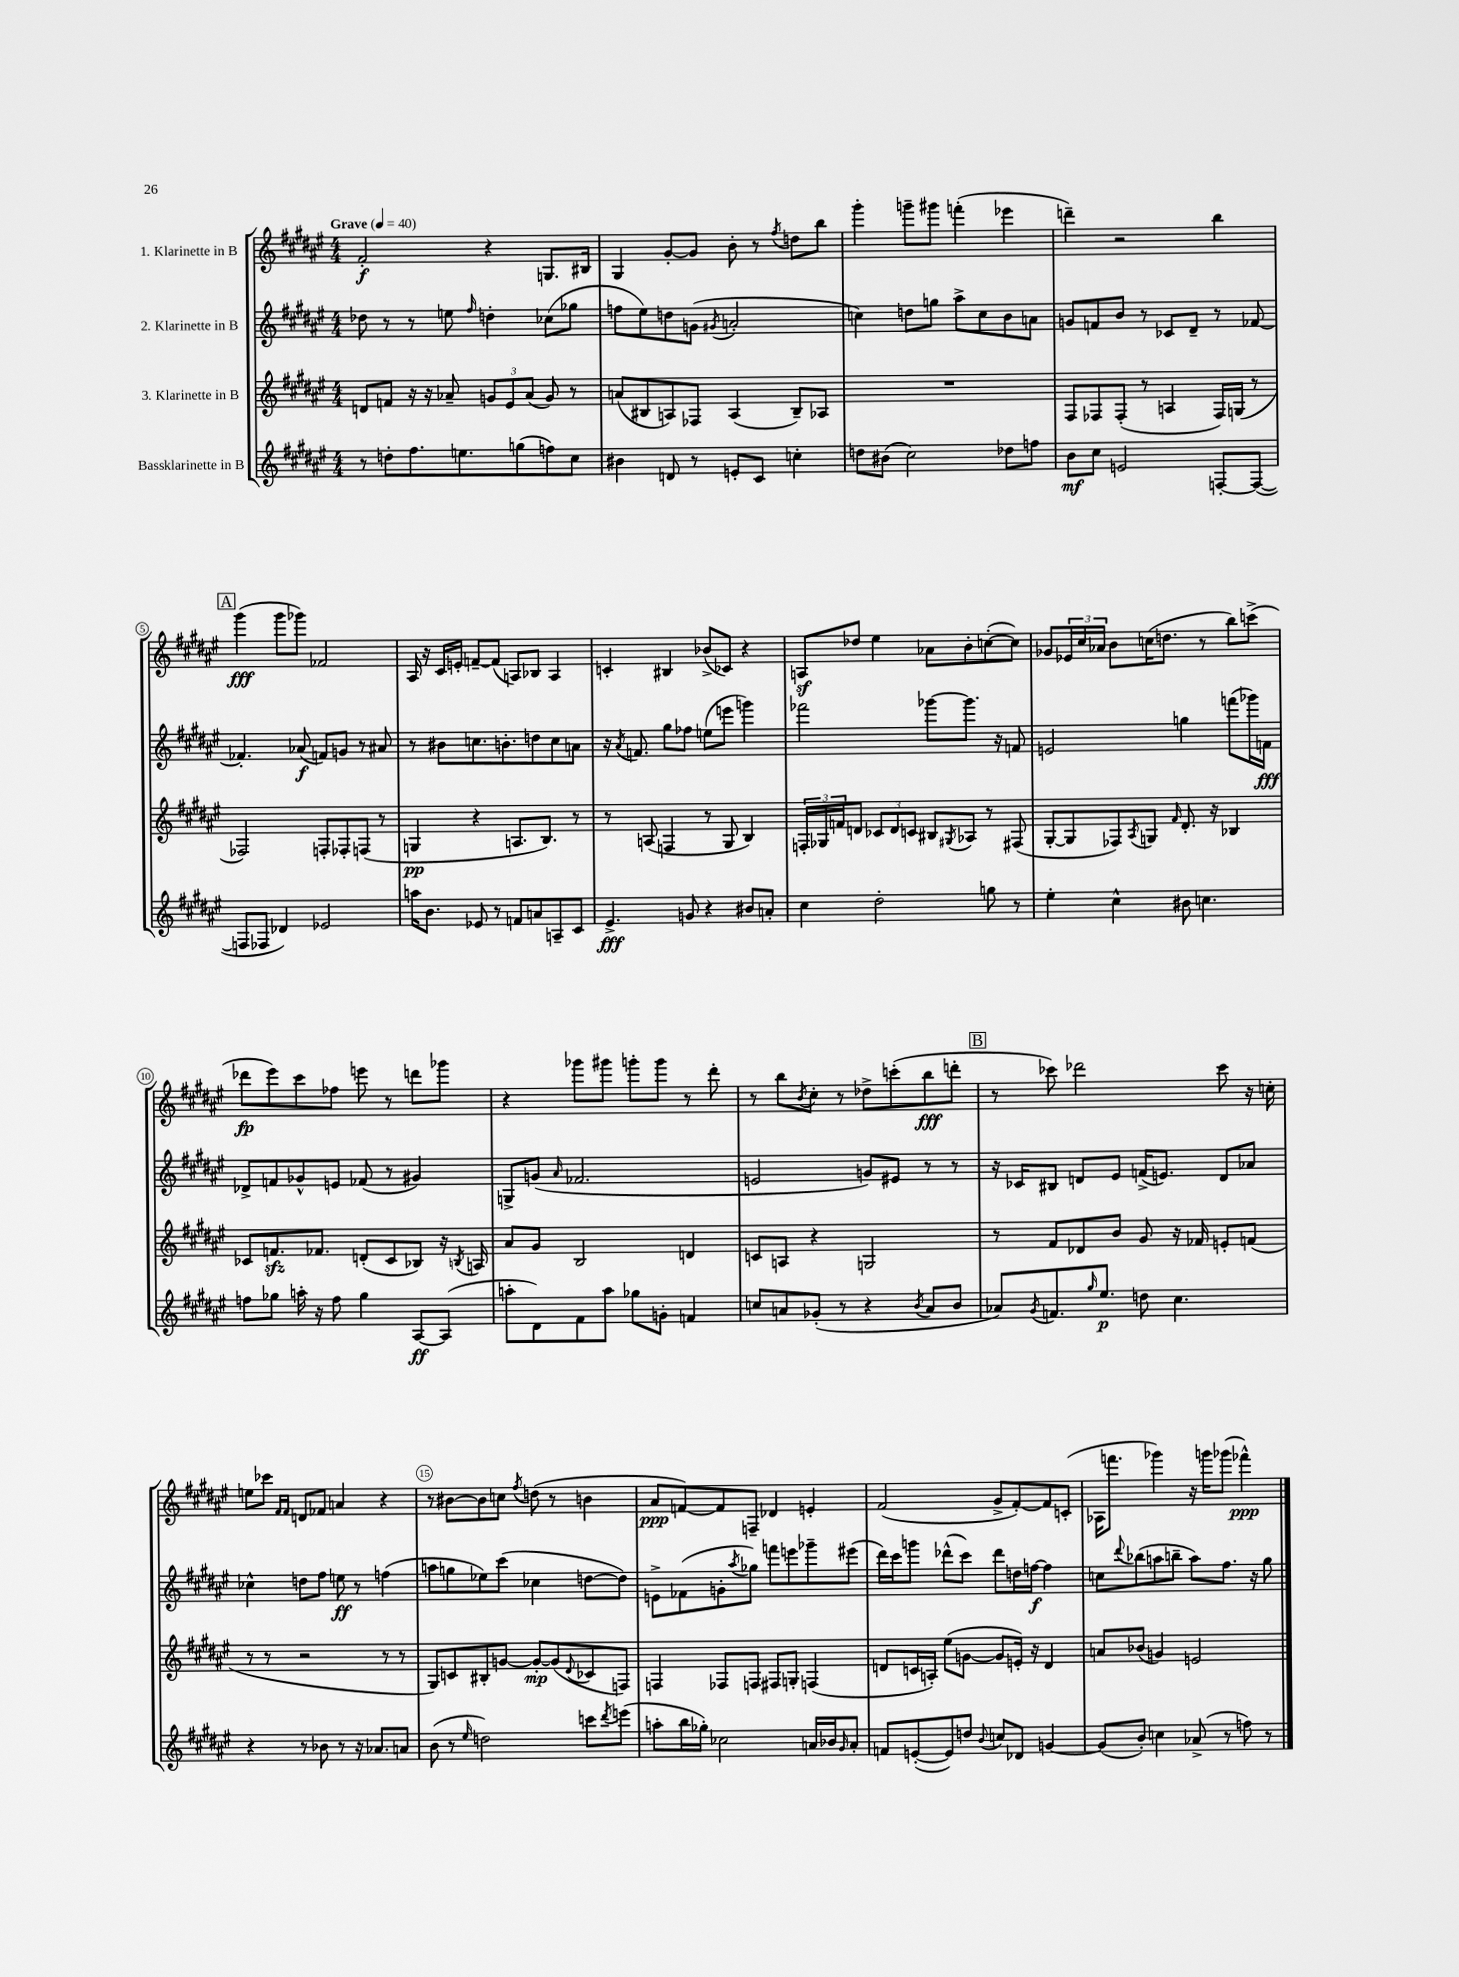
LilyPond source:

<<
\new StaffGroup <<
\new Staff = "s0" \with { instrumentName = "1. Klarinette in B" } {
    \clef treble \key fis \major \numericTimeSignature \time 4/4 \tempo "Grave" 4 = 40
    fis'2-.\f r4 g8. bis16 |
    gis4 gis'8~-. gis'8 b'8-. r8 \acciaccatura { fis''8 } d''8 b''8 |
    gis'''4-. g'''8-- gis'''8 f'''4-.( ees'''4 |
    d'''4--) r2 b''4 |
    \mark \markup { \box "A" } gis'''4\fff( gis'''8 ges'''8) fes'2 |
    ais16 r16 cis'16 e'16-. f'8~-- f'8( a8) bes8 a4 |
    c'4-. bis4 bes'8->( ces'8) r4 |
    a8\sf des''8 eis''4 aes'8 b'8-. c''8~-.( c''8) |
    ges'8 \tuplet 3/2 { ees'16 cis''16 aes'16 } b'8 c''16( d''8. r8 b''8) c'''8->( |
    des'''8\fp eis'''8) cis'''8 fes''8 e'''8 r8 d'''8 ges'''8 |
    r4 ges'''8 gis'''8 g'''8-. g'''8 r8 dis'''8-. |
    r8 b''8 \acciaccatura { b'8 } cis''8-. r8 des''8-> c'''8-.( b''8\fff d'''8-. |
    \mark \markup { \box "B" } r8 ces'''8) des'''2 ces'''8 r16 c''16-. |
    e''8 ces'''8 \grace { fis'16 fis'16 } d'8 fes'8 a'4 r4 |
    r8 bis'8~ bis'8 c''8 \acciaccatura { fis''8 } d''8( r8 b'4 |
    ais'8\ppp f'8~) f'8 f8-- des'4 e'4-. |
    fis'2( gis'8-> fis'8~-.) fis'8 c'8-.( |
    aes16 f'''8. ges'''4) r16 g'''16 ges'''8( fes'''4-^\ppp) \bar "|." |
}
\new Staff = "s1" \with { instrumentName = "2. Klarinette in B" } {
    \clef treble \key fis \major \numericTimeSignature \time 4/4
    des''8 r8 r8 e''8 \grace { fis''16 } d''4-. ces''8( ges''8 |
    f''8 eis''8) d''8 g'8( \acciaccatura { gis'8 } a'2-. |
    c''4) d''8 g''8 ais''8-> c''8 b'8 a'8 |
    g'8 f'8 b'8 r8 ces'8 dis'8-- r8 fes'8~ |
    \mark \markup { \box "A" } fes'4.-. aes'8\f( f'8) g'8 r8 ais'8 |
    r8 bis'8 c''8. b'8.-. d''8 c''8 a'8 |
    r16 \acciaccatura { ais'8 } f'8. gis''8 fes''8 e''8( e'''8 g'''4) |
    fes'''2 ges'''8~ ges'''8. r16 f'8 |
    e'2 g''4 f'''8( ges'''16) f'16\fff |
    des'8-> f'8 ges'8-^ e'8 fes'8( r8 gis'4) |
    g8-> g'8( \grace { ais'16 } fes'2. |
    e'2 g'8) eis'8 r8 r8 |
    \mark \markup { \box "B" } r16 ces'16 bis8 d'8 eis'8 f'16->( e'8.) d'8 aes'8 |
    ces''4-^ d''8 fis''8 e''8\ff r8 f''4( |
    a''8 g''8 ees''8) cis'''8( ces''4 d''8~ d''8) |
    e'8-> fes'8( g'8-. \acciaccatura { ais''8 } ges''8) f'''8 e'''8 ges'''8-- eis'''8( |
    dis'''16) cis'''16 g'''8 des'''8-^( cis'''8) des'''8 d''16 f''16~\f f''4 |
    c''8 \appoggiatura { dis'''8 } bes''8( a''8 b''8-- a''8) fis''8. r16 gis''8 \bar "|." |
}
\new Staff = "s2" \with { instrumentName = "3. Klarinette in B" } {
    \clef treble \key fis \major \numericTimeSignature \time 4/4
    d'8 f'8 r16 r16 aes'8-- \tuplet 3/2 { g'8 eis'8 aes'8( } g'8) r8 |
    a'8( bis8 a8) fes8 a4( bis8--) aes8 |
    R1 |
    fis8 fes8 fes8-.( r8 a4 fes16) g16( r8 |
    \mark \markup { \box "A" } fes2) f8-. fes8-. f8( r8 |
    g4\pp r4 a8. b8.) r8 |
    r8 a8( f4 r8 gis8 b4) |
    \tuplet 3/2 { f16-. ges16 f'16 } d'8 \tuplet 3/2 { ces'8 d'8 c'8 } bis8 \acciaccatura { gis8 } aes8 r8 fis8( |
    gis8~-. gis8 fes8) \acciaccatura { ais8 } g8 \grace { fis'16 } dis'8.-. r16 bes4 |
    ces'8 f'8.\sfz fes'8. d'8-.( ces'8 bes8) r16 \acciaccatura { b8 } a16 |
    ais'8 gis'8 b2 d'4 |
    c'8 a8 r4 g2 |
    \mark \markup { \box "B" } r8 fis'8 des'8 b'8 gis'8 r16 fes'16 e'8-. f'8( |
    r8 r8 r2 r8 r8 |
    gis8) c'8 bis8-. g'8~ g'8~-.\mp g'8( \appoggiatura { dis'8 } ces'8 f8) |
    f4 fes8 f8 fis8 g8-. f4( |
    d'8 c'16 a16-.) eis''8( g'8~ g'8 e'16-.) r16 d'4 |
    a'8 bes'8( g'4) e'2 \bar "|." |
}
\new Staff = "s3" \with { instrumentName = "Bassklarinette in B" } {
    \clef treble \key fis \major \numericTimeSignature \time 4/4
    r8 d''8-. fis''8. e''8. g''8( f''8) cis''8 |
    bis'4 d'8 r8 e'8-. cis'8 c''4-. |
    d''8 bis'8( cis''2) des''8 f''8 |
    b'8\mf cis''8 e'2 f8~-. f8~( |
    \mark \markup { \box "A" } f8 fes8 des'4) ees'2 |
    a''16 b'8. ees'8 r8 f'8 a'8 a8-- cis'8 |
    eis'4.->\fff g'8 r4 bis'8 a'8-. |
    cis''4 dis''2-. g''8 r8 |
    eis''4-. cis''4-^ bis'8 c''4. |
    f''8 ges''8 a''16-. r16 f''8 ges''4 ais8~\ff ais8( |
    a''8-. dis'8) fis'8 a''8 ges''8 g'8-. f'4 |
    c''8 a'8 ges'8-.( r8 r4 \acciaccatura { b'8 } a'8 b'8 |
    \mark \markup { \box "B" } aes'8) \acciaccatura { gis'8 } f'8. \grace { gis''16 } eis''8.\p d''8 cis''4. |
    r4 r8 bes'8 r8 r16 aes'8. a'8 |
    b'8( r8 \grace { eis''16 } d''2) c'''8 \acciaccatura { dis'''8 } e'''8( |
    a''8-. b''16 ges''16-.) ces''2 a'16 bes'16 \grace { gis'16 } a'8-. |
    f'8 e'8~-.( e'8) d''8 \appoggiatura { b'8 } c''8 des'8 g'4~ |
    g'8( b'8-.) c''4 aes'8->( r8 f''8) r8 \bar "|." |
}
>>
>>
\layout { \context { \Score \override BarNumber.break-visibility = ##(#f #t #t) barNumberVisibility = #(every-nth-bar-number-visible 5) \override BarNumber.stencil = #(make-stencil-circler 0.1 0.3 ly:text-interface::print) } }
